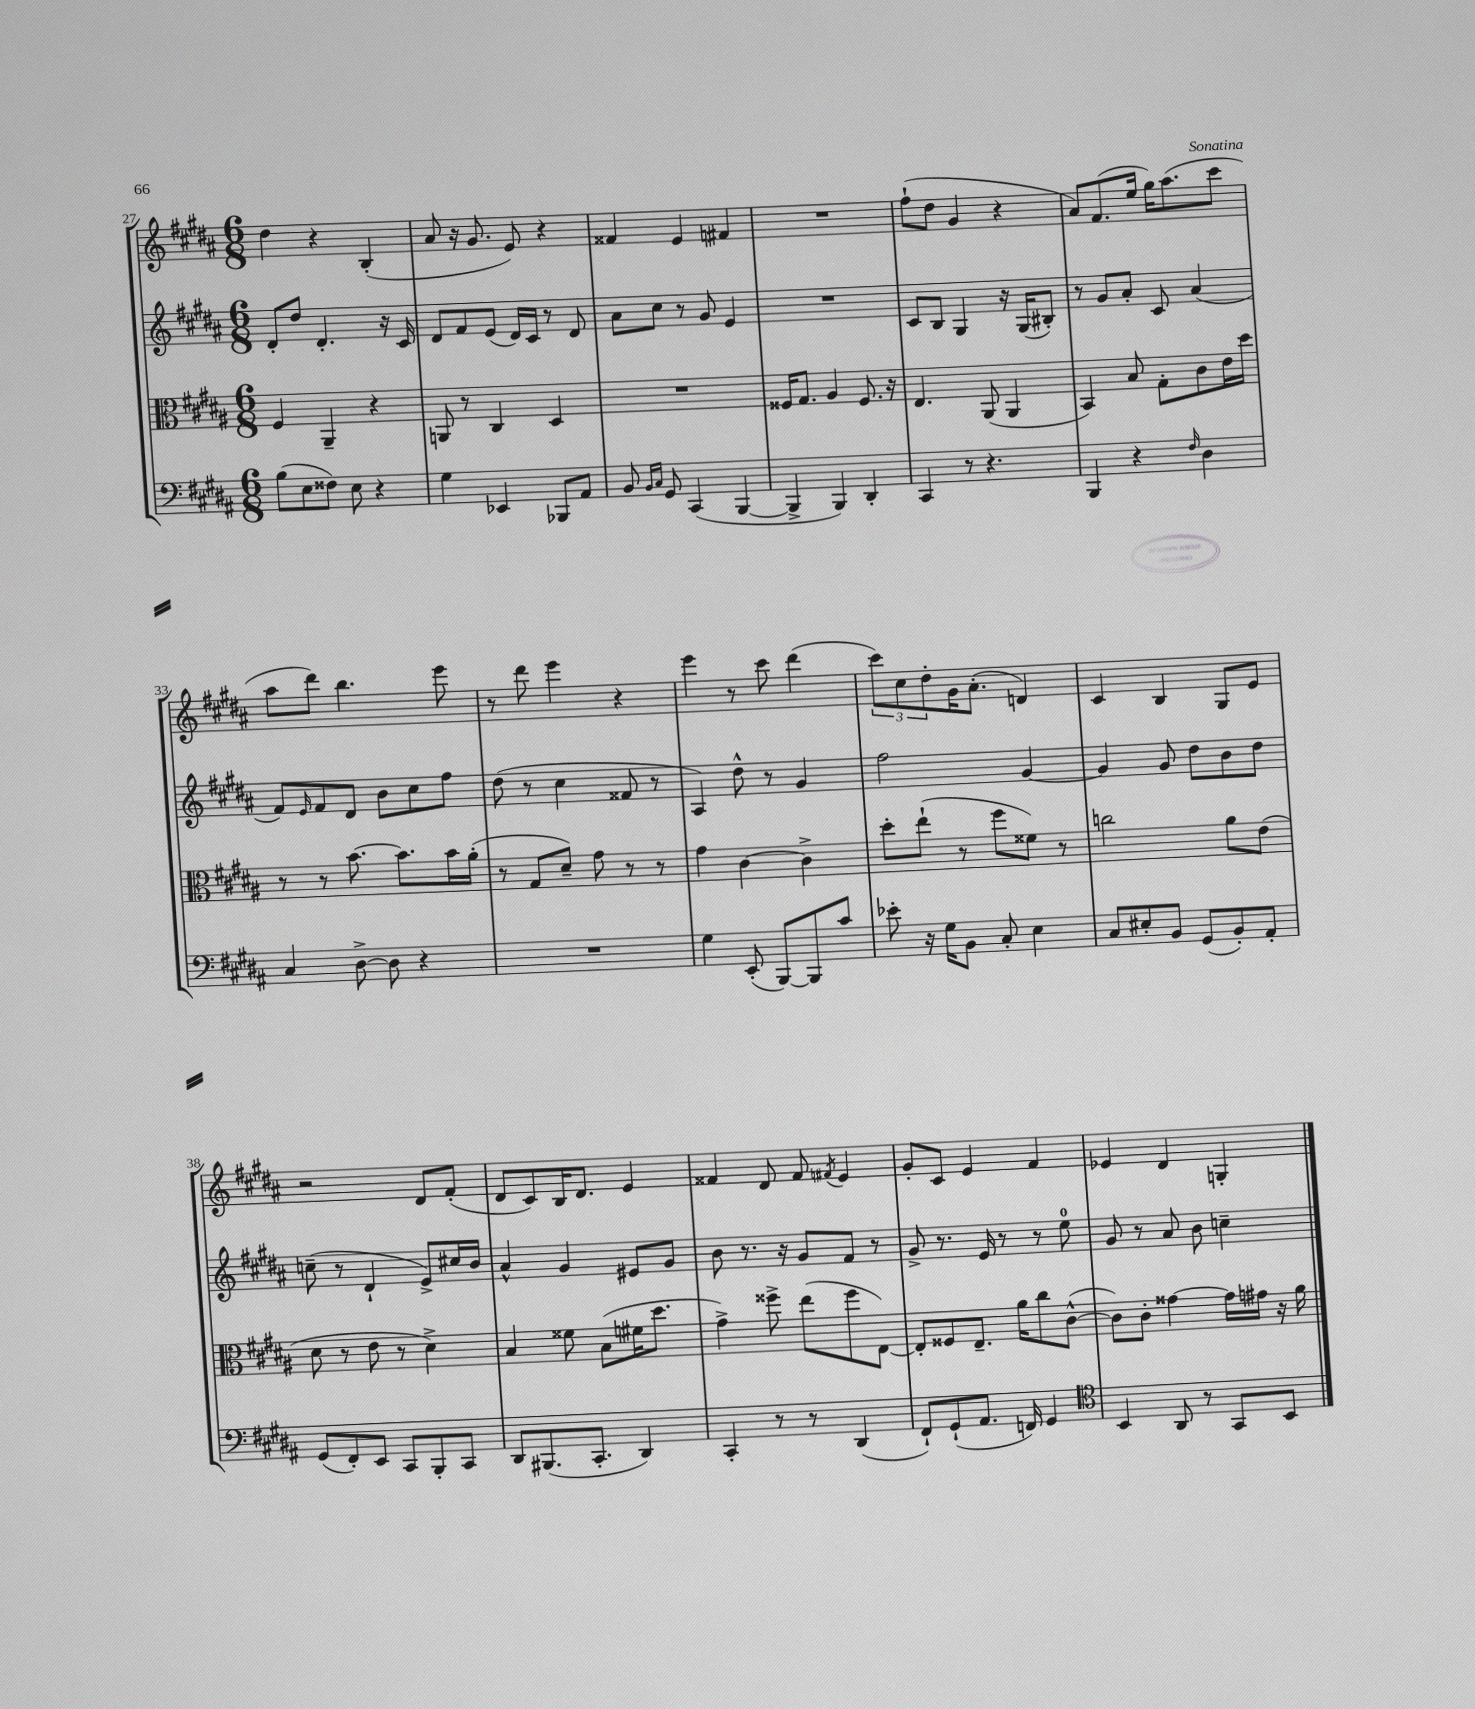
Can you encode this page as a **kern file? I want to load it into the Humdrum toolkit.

**kern	**kern	**kern	**kern
*staff4	*staff3	*staff2	*staff1
*clefF4	*clefC3	*clefG2	*clefG2
*k[f#c#g#d#a#]	*k[f#c#g#d#a#]	*k[f#c#g#d#a#]	*k[f#c#g#d#a#]
*M6/8	*M6/8	*M6/8	*M6/8
(8B	4F#	8d#'	4dd#
8E	.	8dd#	.
8F##)	4AA#~	4.d#'	4r
8E	.	.	.
4r	4r	.	(4B'
.	.	16r	.
.	.	16c#	.
=	=	=	=
4G#	8AA	8d#	8a#
.	8r	8f#	16r
.	.	.	8.g#
4EE-	4C#	(8e	.
.	.	16d#)	8e)
.	.	16c#	.
8BBB-	4D#	8r	4r
8AA#	.	8d#	.
=	=	=	=
8BB	2.r	8a#	4f##
16qqBB	.	.	.
16qqC#	.	.	.
8GG#	.	8cc#	.
(4CC#	.	8r	4e
.	.	8g#	.
[4BBB	.	4e	4f#
=	=	=	=
4BBB^]	16F##	2.r	2.r
.	8.G#	.	.
4BBB)	4A#	.	.
4DD#'	8.F##	.	.
.	16r	.	.
=	=	=	=
4CC#	4.E	8c#	(8ff#`
.	.	8B	8dd#
8r	.	4G#	4g#
4.r	(8AA#	.	.
.	4AA#	16r	4r
.	.	(16G#	.
.	.	8B#')	.
=	=	=	=
4BBB	4BB)	8r	8a#)
.	.	8g#	(8.f#
4r	8B	8a#'	.
.	.	.	16ee
.	8G#'	8c#	16gg#)
.	.	.	(8.aa#
16qqF#	.	.	.
4D#	8c#	(4a#	.
.	16e	.	8ccc#
.	16dd#	.	.
=	=	=	=
4C#	8r	8f#)	8aa#
.	.	16qqe	.
.	8r	8f#	8ddd#)
[8D#^	[8.b	8d#	4.bb
8D#]	.	8b	.
.	8.b]	.	.
4r	.	8cc#	.
.	16b	8ff#	8eee
.	(16a#'	.	.
=	=	=	=
2.r	8r	(8dd#	8r
.	8G#	8r	8ddd#
.	8d#~)	4cc#	4eee
.	8g#	.	.
.	8r	8f##	4r
.	8r	8r	.
=	=	=	=
4G#	4g#	4A#)	4eee
(8EE'	[4c#	8dd#^^	8r
[8BBB)	.	8r	8ccc#
8BBB]	4c#^]	4g#	(4ddd#
8c#	.	.	.
=	=	=	=
8e-'	8dd#'	2ff#	12ccc#)
.	.	.	12cc#
16r	(8ee`	.	.
.	.	.	12dd#'
16G#	.	.	.
8BB	8r	.	16g#
.	.	.	(8.a#'
8C#'	8ff#	.	.
4E	8f##)	[4g#	4d)
.	8r	.	.
=	=	=	=
8C#	2cc	4g#]	4c#
8E#'	.	.	.
8BB	.	8g#	4B
(8GG#	.	8dd#	.
8BB')	8a#	8b	8G#
8AA#'	(8e	8dd#	8e
=	=	=	=
(8GG#	8d#	(8cc~	2r
8FF#')	8r	8r	.
8EE	8e	4d#`	.
8CC#	8r	.	.
8BBB'	4d#^)	8e^)	8d#
8CC#	.	16cc#	(8f#'
.	.	16b	.
=	=	=	=
8DD#	4B	4a#^^	8d#
(8.BBB#	.	.	8c#)
.	8f##	4g#	16B
8.CC#'	.	.	8.d#
.	(8B	.	.
4DD#)	16f#	8e#	4e
.	8.dd#	.	.
.	.	8g#	.
=	=	=	=
4CC#'	4g#^)	8b	4f##
.	.	8.r	.
8r	8ff##^	.	8d#
.	.	16r	.
8r	(8ee	8g#	8f##
.	.	.	8qf#
(4DD#	8ff##	8f#	4e
.	[8E)	8r	.
=	=	=	=
8FF#`)	8E']	8g#^	8g#'
(8GG#`	8F##	8.r	8c#
8.AA#	8.E~	.	4e
.	.	16e	.
.	.	8r	.
16FF)	16a#	.	.
4GG#	8cc#	8r	4f#
.	([8c#^^	8ee	.
=	=	=	=
*clefC4	*	*	*
4BB	8c#])	8g#	4e-
.	8c#'	8r	.
8AA#	[4g##	8a#	4d#
8r	.	8b	.
8GG#	16g##]	4cc~	4G'
.	16g#	.	.
8BB	16r	.	.
.	16a#	.	.
==	==	==	==
*-	*-	*-	*-
